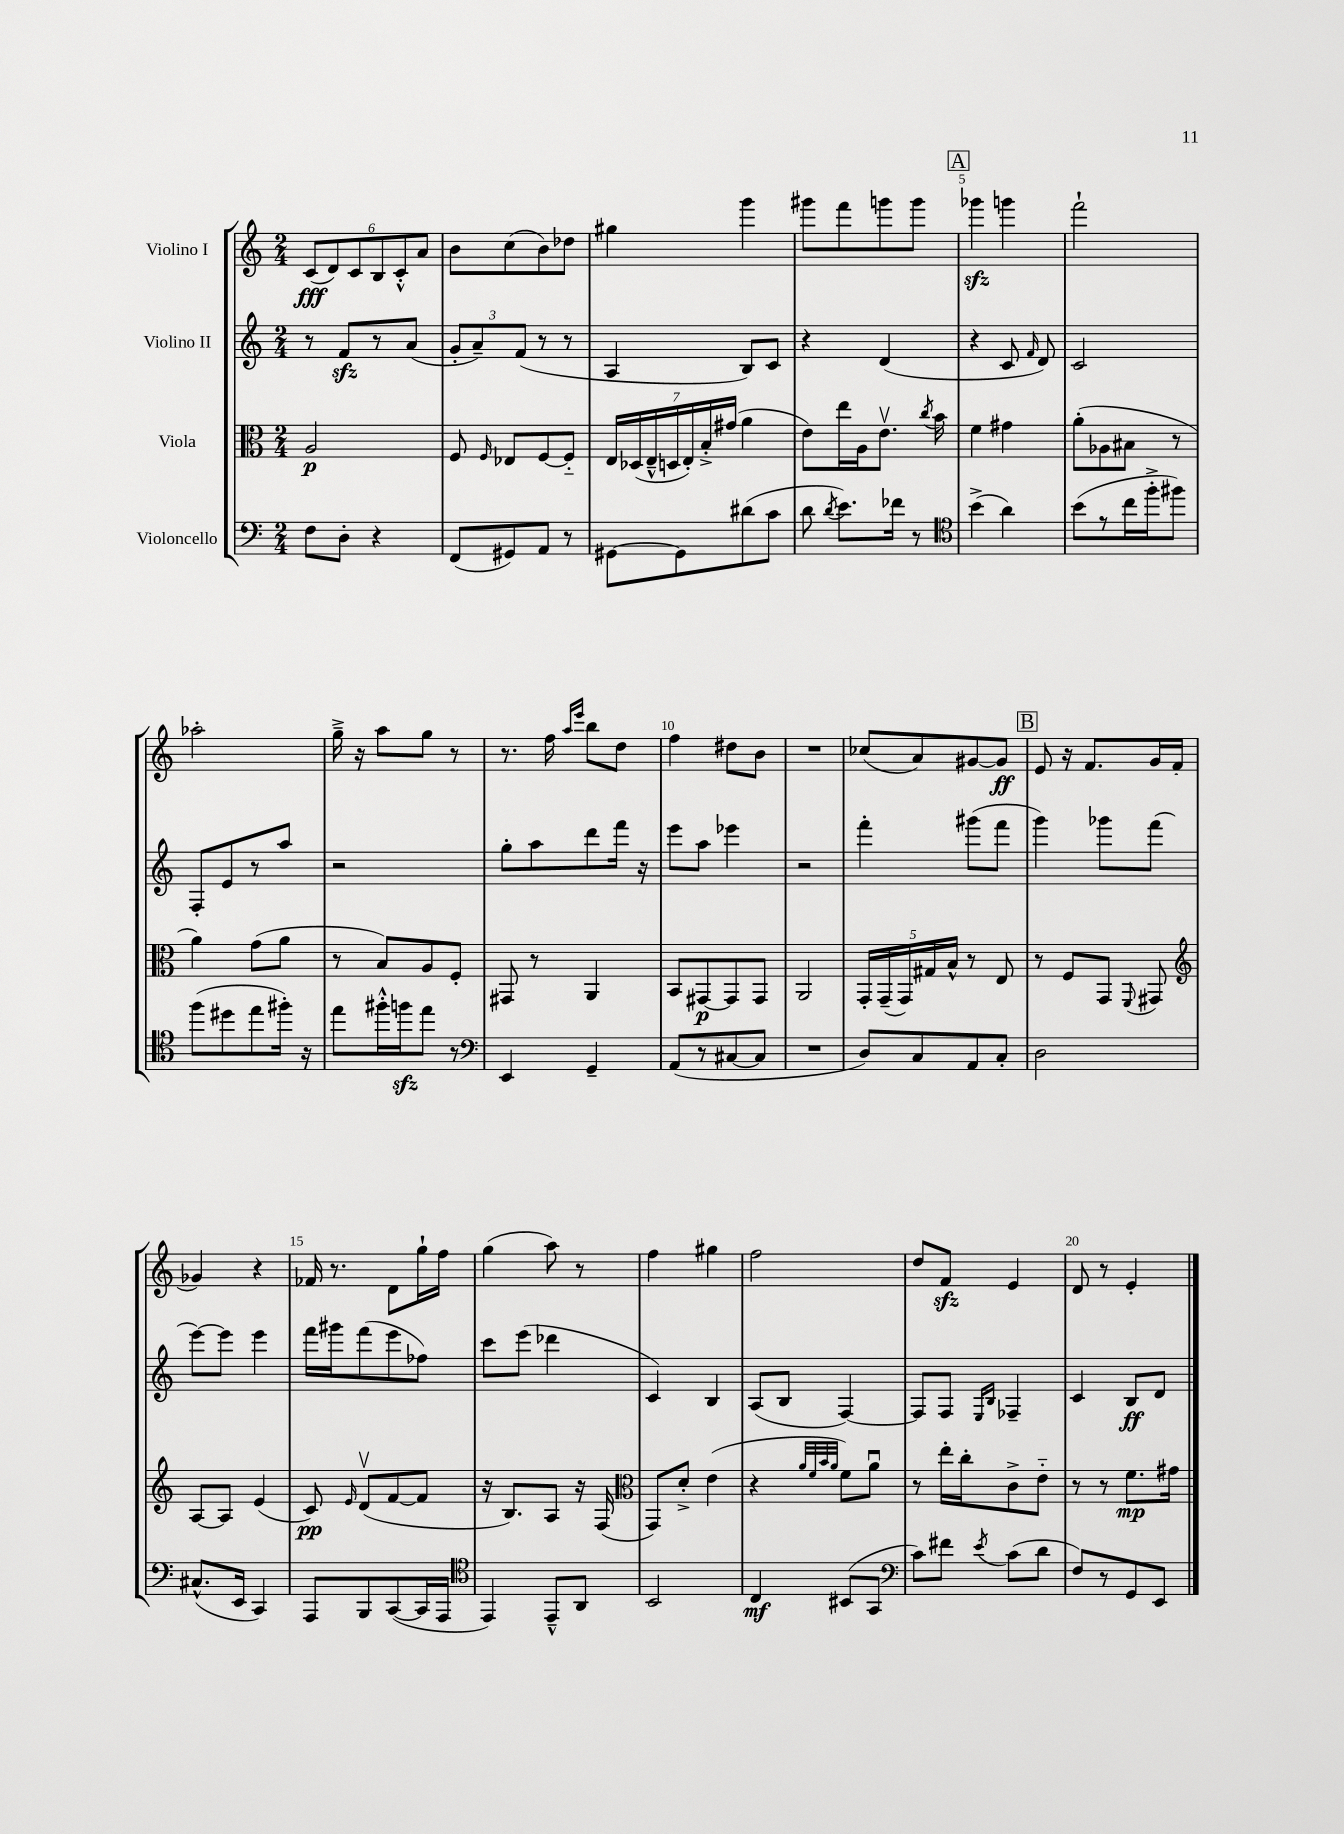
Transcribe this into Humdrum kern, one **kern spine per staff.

**kern	**kern	**kern	**kern
*staff4	*staff3	*staff2	*staff1
*clefF4	*clefC3	*clefG2	*clefG2
*k[]	*k[]	*k[]	*k[]
*M2/4	*M2/4	*M2/4	*M2/4
8F	2A	8r	(12c
.	.	.	12d)
8D'	.	8f	.
.	.	.	12c
4r	.	8r	12B
.	.	.	12c'^^
.	.	(8a	.
.	.	.	12a
=	=	=	=
(8FF	8F	12g'	8b
.	.	12a~)	.
.	16qqF	.	.
8GG#)	8E-	.	(8cc
.	.	(12f	.
8AA	[8F	8r	8b)
8r	8F'~]	8r	8dd-
=	=	=	=
[8GG#	28E	4A	4gg#
.	(28D-	.	.
.	28E~^^	.	.
.	28D	.	.
8GG#]	.	.	.
.	28E')	.	.
.	28B'^	.	.
.	(28g#	.	.
(8d#	4a	8B)	4ggg
8c	.	8c	.
=	=	=	=
8d	8e)	4r	8ggg#
8qd	.	.	.
8.e)	16ee	.	8fff
.	16A	.	.
.	8.ev	(4d	8ggg
16f-	.	.	.
8r	.	.	8ggg
.	8qcc	.	.
.	16b	.	.
=	=	=	=
*clefC4	*	*	*
(4b^	4f	4r	4ggg-
4a)	4g#	8c	4ggg
.	.	16qqf	.
.	.	8d)	.
=	=	=	=
(8b	(8a'	2c	2fff`
8r	8A-	.	.
16cc	8B#	.	.
16ff'^	.	.	.
8ff#)	8r	.	.
=	=	=	=
(8ff	4a)	8F'	2aa-'
8dd#	.	8e	.
8ee	(8g	8r	.
16ff#')	8a	8aa	.
16r	.	.	.
=	=	=	=
8ee	8r	2r	16gg~^
.	.	.	16r
16ff#'^^	8B)	.	8aa
16ff	.	.	.
8ee	8A	.	8gg
8r	8F'	.	8r
=	=	=	=
*clefF4	*	*	*
4EE	8GG#	8gg'	8.r
.	8r	8aa	.
.	.	.	16ff
.	.	.	16qqaa
.	.	.	16qqeee
4GG~	4AA	8ddd	8bb
.	.	16fff	8dd
.	.	16r	.
=	=	=	=
(8AA	8BB	8eee	4ff
8r	[8GG#	8aa	.
[8C#	8GG#]	4eee-	8dd#
8C#]	8GG#	.	8b
=	=	=	=
2r	2AA	2r	2r
=	=	=	=
8D)	20GG'	4fff'	(8cc-
.	(20GG~	.	.
.	20GG)	.	.
8C	.	.	8a)
.	20G#	.	.
.	20B^^	.	.
8AA	8r	(8ggg#	[8g#
8C'	8E	8fff	8g#]
=	=	=	=
2D	8r	4ggg)	8e
.	8F	.	16r
.	.	.	8.f
.	8GG	8ggg-	.
.	8qqFF	.	.
.	8GG#	(8fff	16g
.	.	.	(16f
=	=	=	=
*	*clefG2	*	*
(8.C#^^	[8A	[8eee)	4g-)
.	8A]	8eee]	.
16EE	.	.	.
4CC)	(4e	4eee	4r
=	=	=	=
8AAA	8c)	16fff	16f-
.	.	16ggg#	8.r
.	16qqe	.	.
8BBB	(8dv	(8fff	.
([8CC	[8f	8eee	8d
16CC]	8f]	8ff-)	16gg`
16AAA	.	.	16ff
=	=	=	=
*clefC4	*	*	*
4EE)	16r	8ccc	(4gg
.	8.B)	.	.
.	.	(8eee	.
8EE~^^	8A	4ddd-	8aa)
8AA	16r	.	8r
.	(16F	.	.
=	=	=	=
*	*clefC3	*	*
2BB	8GG)	4c)	4ff
.	8d'^	.	.
.	(4e	4B	4gg#
=	=	=	=
4C	4r	(8A	2ff
.	.	8B	.
.	32qqa	.	.
.	32qqf	.	.
.	32qqb	.	.
.	32qqa	.	.
(8BB#	8f)	[4F)	.
8GG	8au	.	.
=	=	=	=
*clefF4	*	*	*
8c)	8r	8F]	8dd
8f#	16ee'	8F	8f
.	16cc'	.	.
.	.	16qqE	.
8qe	.	16qqB	.
(8c	8c^	4F-~	4e
8d	8e'~	.	.
=	=	=	=
8F)	8r	4c	8d
8r	8r	.	8r
8GG	8.f	8B	4e'
8EE	.	8d	.
.	16g#	.	.
==	==	==	==
*-	*-	*-	*-
